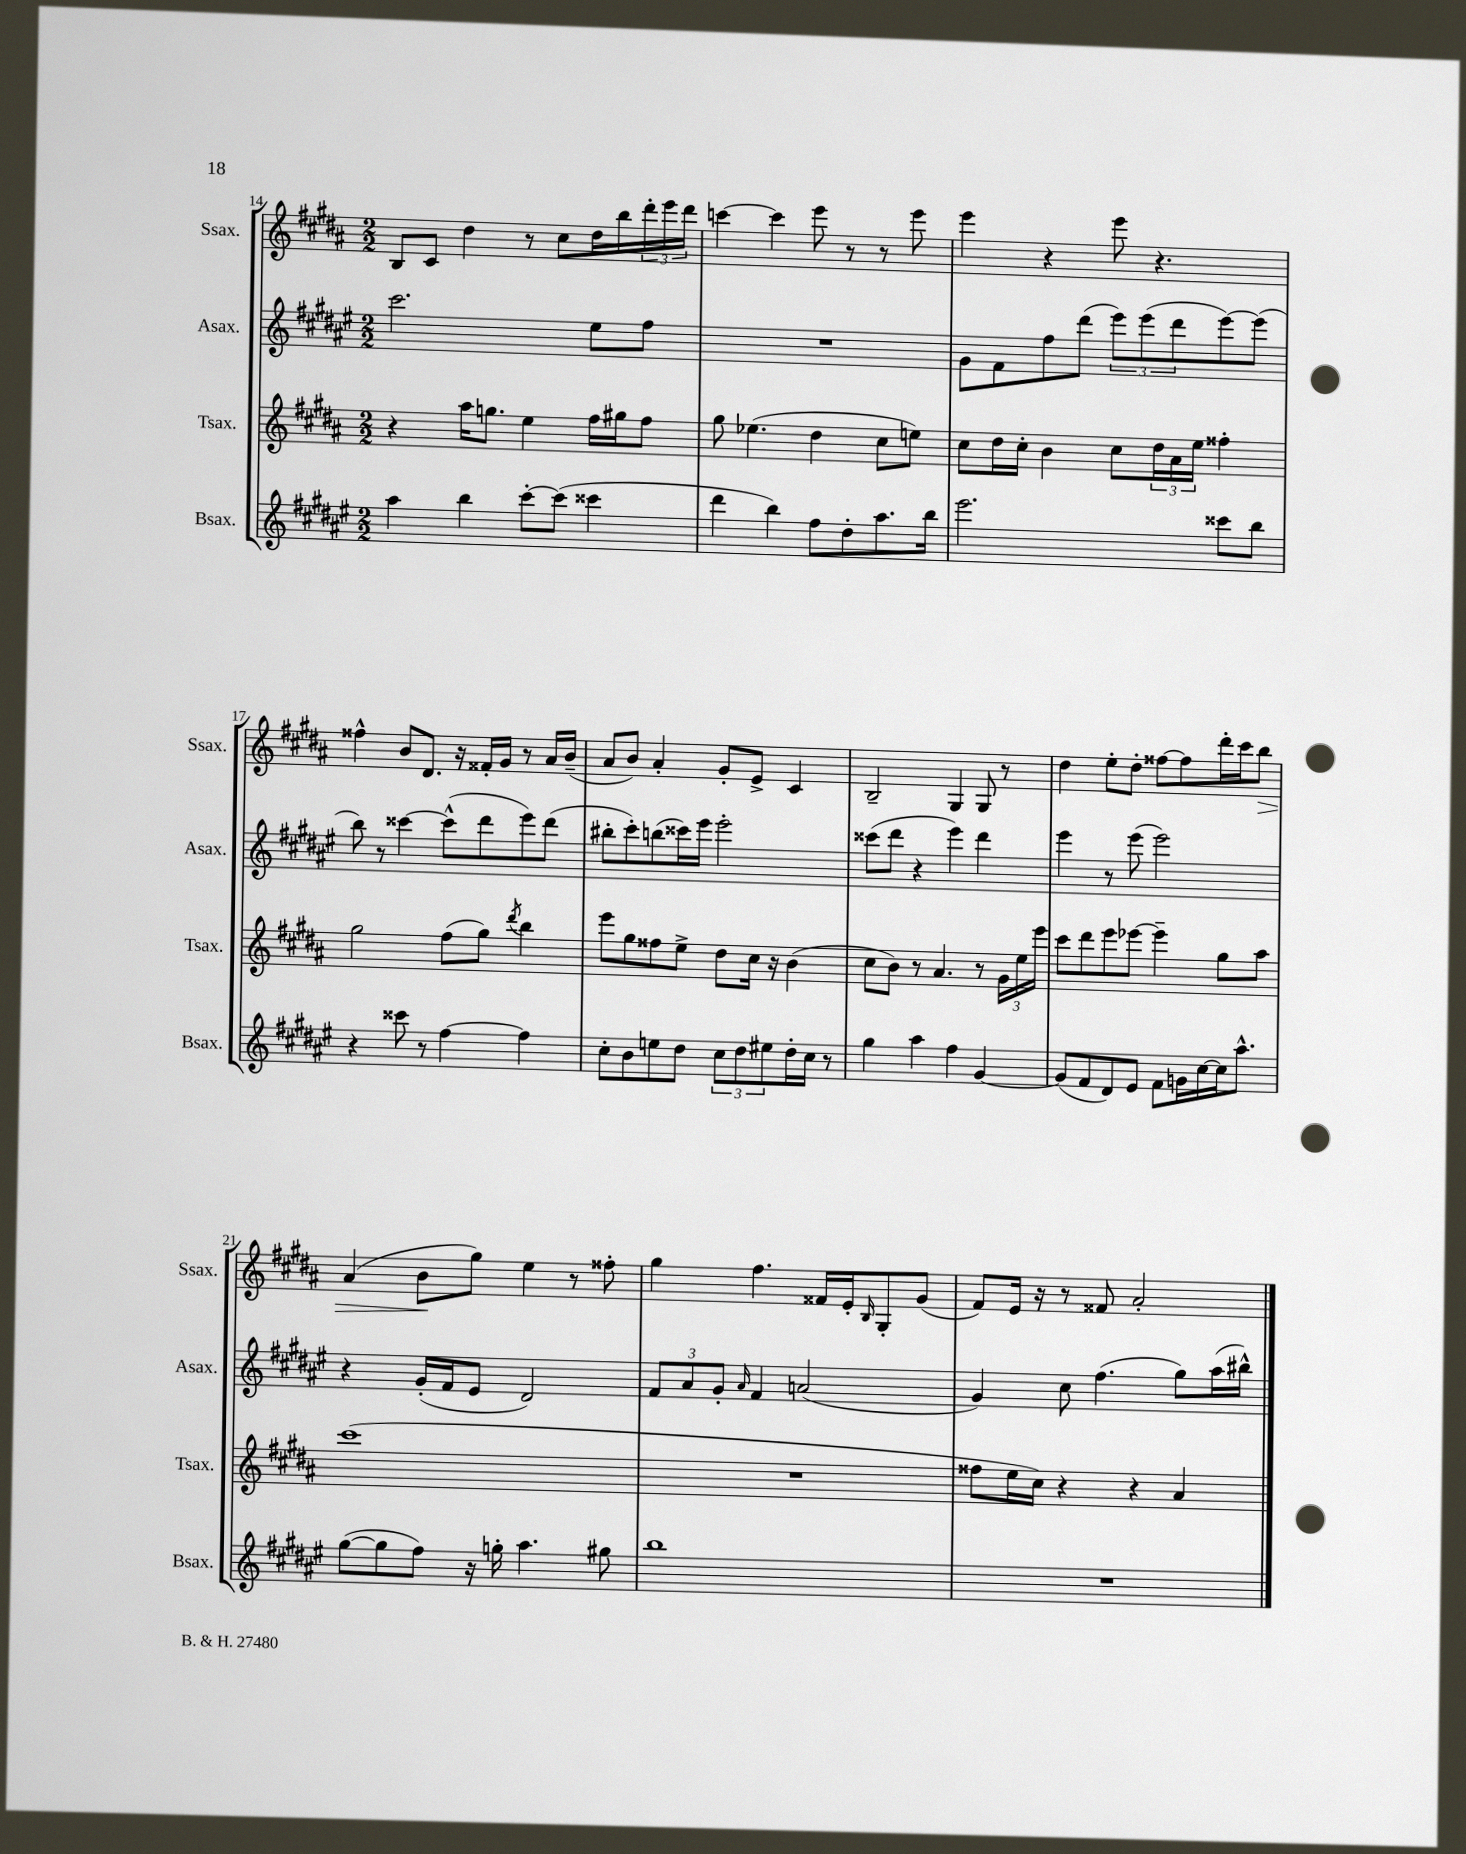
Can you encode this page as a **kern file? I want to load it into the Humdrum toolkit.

**kern	**kern	**kern	**kern	**dynam
*part4	*part3	*part2	*part1	*part1
*staff4	*staff3	*staff2	*staff1	*staff1
*I"Bsax.	*I"Tsax.	*I"Asax.	*I"Ssax.	*
*I'Bsax.	*I'Tsax.	*I'Asax.	*I'Ssax.	*
*clefG2	*clefG2	*clefG2	*clefG2	*
*k[f#c#g#d#a#e#]	*k[f#c#g#d#a#]	*k[f#c#g#d#a#e#]	*k[f#c#g#d#a#]	*
*M2/2	*M2/2	*M2/2	*M2/2	*
=14	=14	=14	=14	=14
4aa#\	4r	2.ccc#\	8B/L	.
.	.	.	8c#/J	.
4bb\	16aa#\KL	.	4dd#\	.
.	8.ggn\J	.	.	.
[8ccc#'\L	4ee\	.	8r	.
(8ccc#\J]	.	.	8cc#\L	.
4ccc##X\	16ff#\LL	8ee#\L	16dd#\L	.
.	16gg#X\J	.	16bb\	.
.	8ff#\J	8ff#\J	24ddd#'\	.
.	.	.	24eee\	.
.	.	.	24ddd#\JJ	.
=15	=15	=15	=15	=15
4ddd#\	8gg#\	1r	[4cccn\	.
.	(4.ee-X\	.	.	.
4bb\)	.	.	4ccc\]	.
8ff#\L	4dd#\	.	8eee\	.
8dd#'\	.	.	8r	.
8.aa#\	8cc#\L	.	8r	.
.	8een\J)	.	8eee\	.
16bb\Jk	.	.	.	.
=16	=16	=16	=16	=16
2.eee#\	8cc#\L	8g#\L	4eee\	.
.	16dd#\L	8f#\	.	.
.	16cc#'\JJ	.	.	.
.	4b\	8ff#\	4r	.
.	.	(8ddd#\J	.	.
.	8cc#\L	12eee#\L)	8eee\	.
.	.	(12eee#\	.	.
.	24dd#\L	.	4.r	.
.	24a#\	12ddd#\	.	.
.	24ee\JJ	.	.	.
8ccc##X\L	4ff##X'\	[8eee#\)	.	.
8bb\J	.	(8eee#\J]	.	.
!!LO:LB:g=z
=17	=17	=17	=17	=17
4r	2gg#\	8bb\)	4ff##X^^\	.
.	.	8r	.	.
8ccc##X\	.	[4ccc##X\	8b/L	.
8r	.	.	8.d#/J	.
[4ff#\	(8ff#\L	(8ccc##^^\L]	.	.
.	.	.	16r	.
.	8gg#\J)	8ddd#\	16f##X'/LL	.
.	.	.	16g#/JJ	.
.	8qddd#/	.	.	.
4ff#\]	4bb\	8eee#\)	8r	.
.	.	(8ddd#\J	16a#/LL	.
.	.	.	(16b~/JJ	.
=18	=18	=18	=18	=18
8cc#'\L	8eee\L	8bb#X'\L	8a#/L	.
8b\	8gg#\	8ccc#'\)	8b/J)	.
8een\	8ff##X\	(8bbn\	4a#'/	.
8dd#\J	8ee^\J	16ccc##X\L)	.	.
.	.	16eee#\JJ	.	.
12cc#\L	8dd#\L	2eee#'\	8g#'/L	.
12dd#\	.	.	.	.
.	16cc#\Jk	.	8e^/J	.
12ee#X\	.	.	.	.
.	16r	.	.	.
16dd#'\L	(4b\	.	4c#/	.
16cc#\JJ	.	.	.	.
8r	.	.	.	.
=19	=19	=19	=19	=19
4gg#\	8cc#\L	(8ccc##X\L	2B~/	.
.	8b\J)	8ddd#\J	.	.
4aa#\	8r	4r	.	.
.	4.a#/	.	.	.
4ff#\	.	4eee#\)	4G#/	.
[4g#/	8r	4ddd#\	8G#/	.
.	24g#\LL	.	8r	.
.	24ee\	.	.	.
.	24eee\JJ	.	.	.
=20	=20	=20	=20	=20
(8g#/L]	8ccc#\L	4eee#\	4dd#\	.
8f#/	8ddd#\	.	.	.
8d#/)	8eee\	8r	8ee'\L	.
8e#/J	[8eee-X\J	(8eee#\	8dd#'\J	.
8f#\L	4eee-~\]	2eee#\)	[8ff##X\L	.
16gn\L	.	.	8ff##\]	.
[16cc#\	.	.	.	.
16cc#\J]	8gg#\L	.	16ddd#'\L	.
8.aa#^^\J	.	.	16ccc#\J	.
!	!	!	!	!LO:HP:b
.	8aa#\J	.	8bb\J	>
!!LO:LB:g=z
=21	=21	=21	=21	=21
([8gg#\L	(1ccc#	4r	(4a#/	.
8gg#\]	.	.	.	.
8ff#\J)	.	(16g#'/LL	8b\L	.
.	.	16f#/J	.	.
16r	.	8e#/J	8gg#\J)	]
16ggn'\	.	.	.	.
4.aa#\	.	2d#/)	4ee\	.
.	.	.	8r	.
8gg#X\	.	.	8ff##X'\	.
=22	=22	=22	=22	=22
1bb	1r	12f#/L	4gg#\	.
.	.	12a#/	.	.
.	.	12g#'/J	.	.
.	.	16qqa#/	.	.
.	.	4f#/	4.ff#\	.
.	.	(2an/	.	.
.	.	.	16f##X/LL	.
.	.	.	16e'/J	.
.	.	.	16qqB/	.
.	.	.	8G#'/	.
.	.	.	(8g#/J	.
=23	=23	=23	=23	=23
1r	8ff##X\L	4g#/)	8f#/L)	.
.	16ee\L	.	16e/Jk	.
.	16cc#\JJ)	.	16r	.
.	4r	8cc#\	8r	.
.	.	(4.ff#\	8f##X/	.
.	4r	.	2a#'/	.
.	4a#/	8gg#\L)	.	.
.	.	(16aa#\L	.	.
.	.	16bb#X^^\JJ)	.	.
==	==	==	==	==
*-	*-	*-	*-	*-
